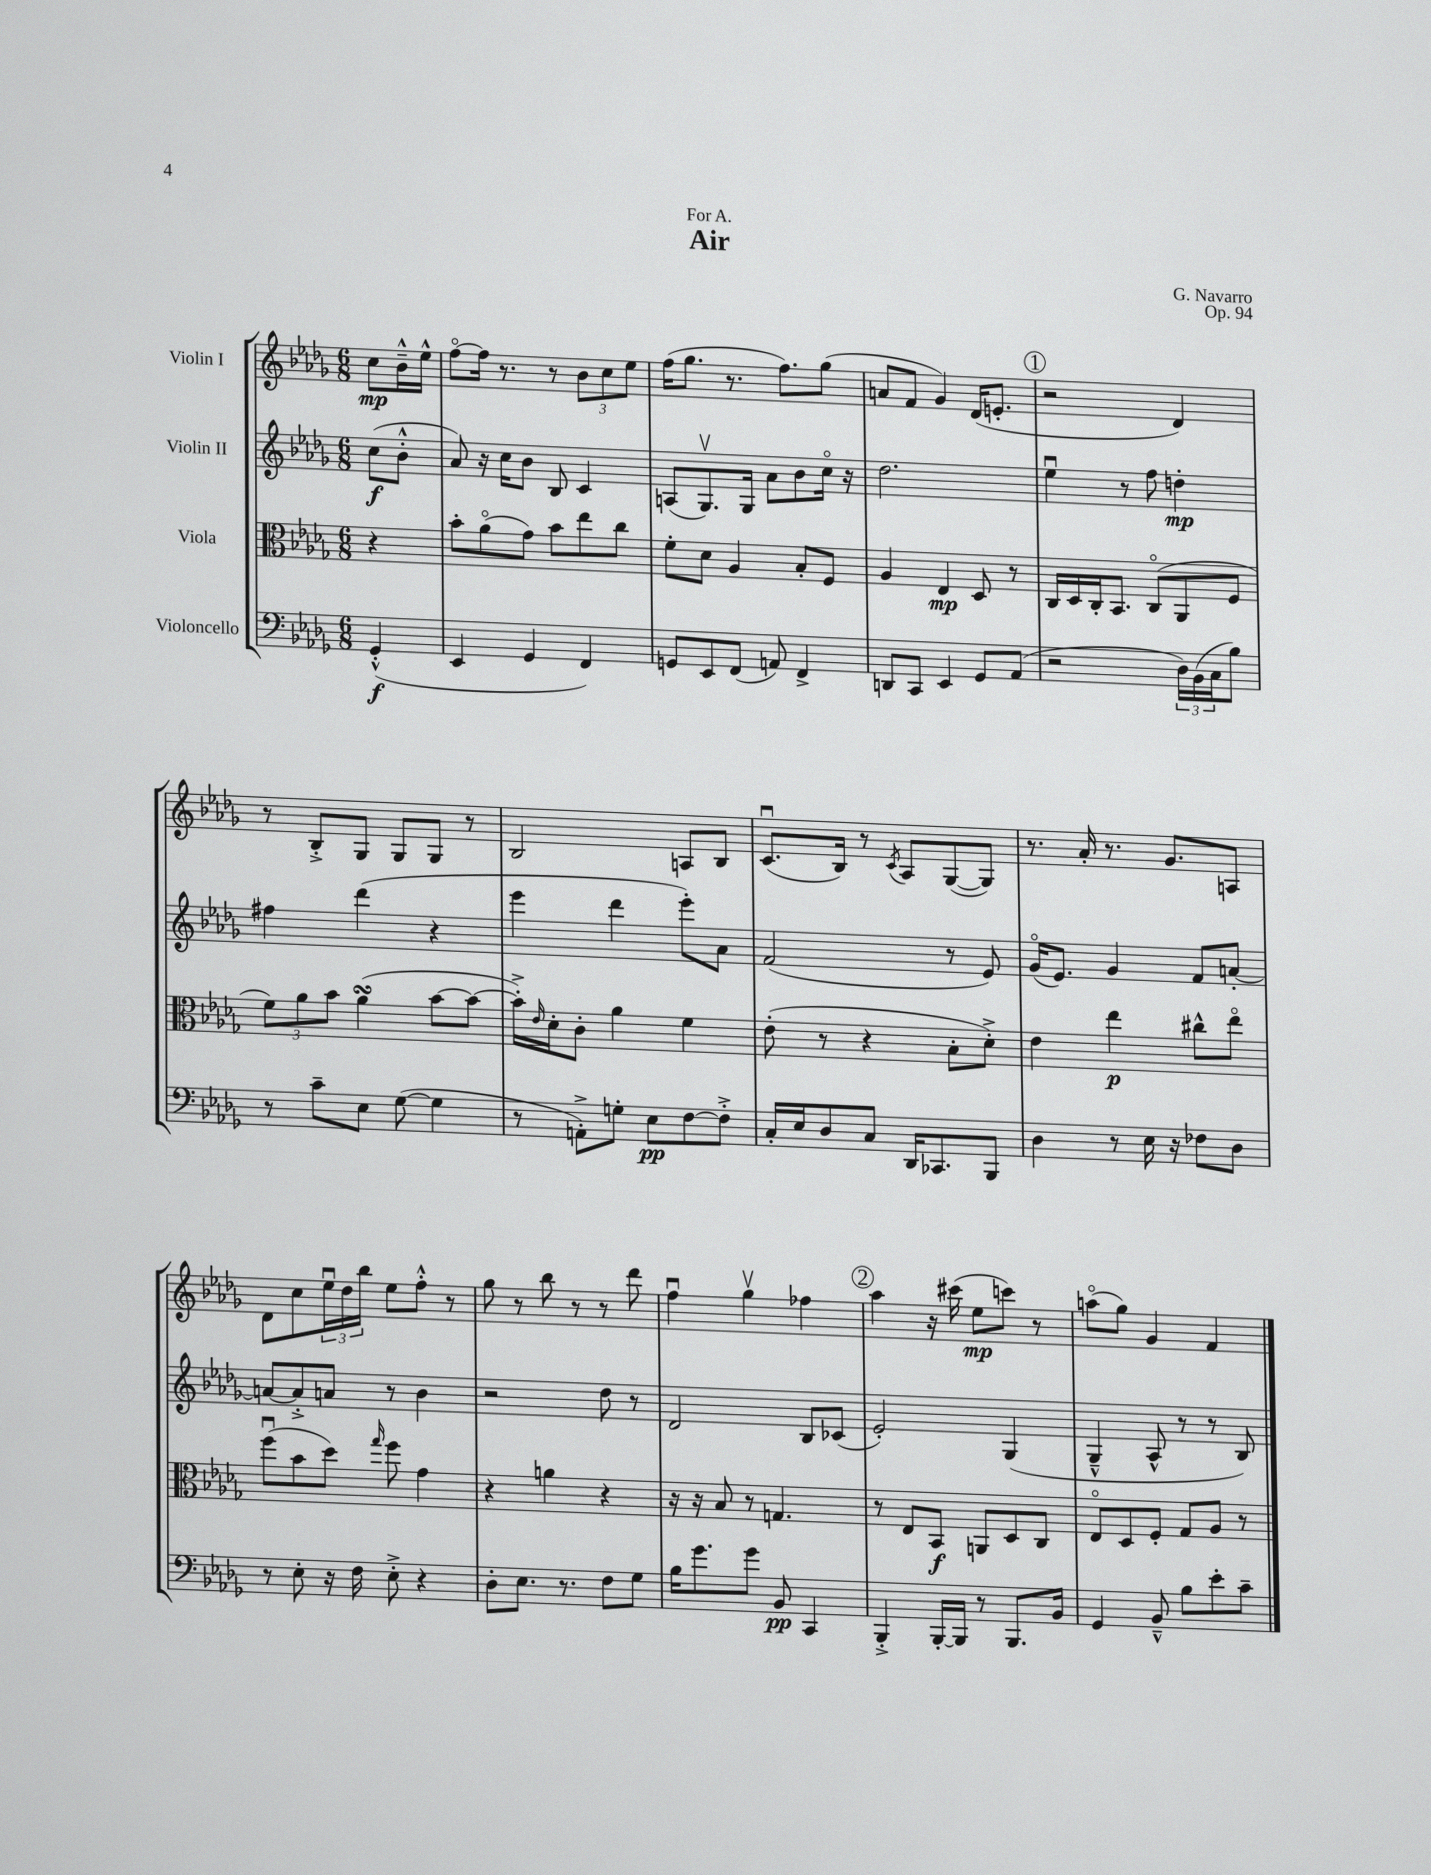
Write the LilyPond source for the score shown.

\header { title = "Air" composer = "G. Navarro" dedication = "For A." opus = "Op. 94" }
<<
\new StaffGroup <<
\new Staff = "s0" \with { instrumentName = "Violin I" } {
    \clef treble \key des \major \numericTimeSignature \time 6/8 \partial 4
    c''8\mp bes'16---^ ees''16-^ |
    f''8~\flageolet f''16 r8. r8 \tuplet 3/2 { bes'8 c''8 ees''8 } |
    f''16( ges''8. r8. f''8.) ges''8( |
    a'8 f'8 ges'4) des'16( e'8.-. |
    \mark \markup { \circle "1" } r2 des'4) |
    r8 bes8-.-> ges8 ges8 ges8 r8 |
    bes2 a8 bes8 |
    c'8.\downbow( bes16) r8 \acciaccatura { c'8 } aes8 ges8~( ges8) |
    r8. aes'16-. r8. ges'8. a8 |
    des'8 c''8 \tuplet 3/2 { ees''16\downbow des''16 bes''16 } ees''8 f''8-.-^ r8 |
    ges''8 r8 bes''8 r8 r8 des'''8 |
    f''4\downbow ges''4\upbow fes''4 |
    \mark \markup { \circle "2" } aes''4 r16 cis'''16( ees''8\mp c'''8) r8 |
    a''8\flageolet( ges''8) ges'4 f'4 \bar "|." |
}
\new Staff = "s1" \with { instrumentName = "Violin II" } {
    \clef treble \key des \major \numericTimeSignature \time 6/8 \partial 4
    c''8\f( bes'8-.-^ |
    aes'8) r16 c''16 bes'8 bes8 c'4 |
    a8( ges8.\upbow) ges16 aes'8 bes'8 c''16\flageolet r16 |
    des''2. |
    \mark \markup { \circle "1" } ees''4\downbow r8 f''8 d''4-.\mp |
    fis''4 des'''4( r4 |
    ees'''4 des'''4 ees'''8-.) aes'8 |
    f'2( r8 ees'8) |
    ges'16\flageolet( ees'8.) ges'4 f'8 a'8~-. |
    a'8~ a'8-.-> a'8 r8 bes'4 |
    r2 des''8 r8 |
    des'2 bes8 ces'8( |
    \mark \markup { \circle "2" } ees'2-.) ges4( |
    ges4---^ aes8-^ r8 r8 bes8) \bar "|." |
}
\new Staff = "s2" \with { instrumentName = "Viola" } {
    \clef alto \key des \major \numericTimeSignature \time 6/8 \partial 4
    r4 |
    bes'8-. aes'8\flageolet( ges'8) bes'8 ees''8 c''8 |
    f'8-. des'8 aes4 bes8-. f8 |
    aes4 ees4\mp des8 r8 |
    \mark \markup { \circle "1" } c16 des16 c16-. bes,8. c8\flageolet( aes,8 f8 |
    \tuplet 3/2 { f'8) aes'8 bes'8 } aes'4\turn( bes'8~ bes'8~ |
    bes'16-.->) \grace { ees'16 } des'16-. c'8-. aes'4 f'4 |
    ees'8-.( r8 r4 bes8-. des'8-.->) |
    ees'4 ees''4\p cis''8-^ ees''8\flageolet |
    f''8\downbow( bes'8 des''8) \grace { ges''16 } f''8 ges'4 |
    r4 a'4 r4 |
    r16 r16 bes8 r8 g4. |
    \mark \markup { \circle "2" } r8 ees8 bes,8\f a,8 des8 c8 |
    ees8\flageolet des8 f8-. ges8 aes8 r8 \bar "|." |
}
\new Staff = "s3" \with { instrumentName = "Violoncello" } {
    \clef bass \key des \major \numericTimeSignature \time 6/8 \partial 4
    ges,4-.-^\f( |
    ees,4 ges,4 f,4) |
    g,8 ees,8 f,8( a,8) f,4-> |
    d,8 c,8 ees,4 ges,8 aes,8( |
    \mark \markup { \circle "1" } r2 \tuplet 3/2 { des16) bes,16( c16 } bes8) |
    r8 c'8-- ees8 ges8~( ges4 |
    r8 a,8-.->) g8-. ees8\pp f8~ f8-.-> |
    c16-. ees16 des8 c8 des,16 ces,8. bes,,8 |
    des4 r8 ees16 r16 fes8 des8 |
    r8 ees8-. r16 f16 ees8-.-> r4 |
    des8-. ees8. r8. f8 ges8 |
    bes16 ges'8. ges'8 bes,8\pp c,4 |
    \mark \markup { \circle "2" } bes,,4-.-> bes,,16~-. bes,,16 r8 bes,,8. bes,16 |
    ges,4 bes,8---^ bes8 ees'8-. c'8-- \bar "|." |
}
>>
>>
\layout { \context { \Score \remove "Bar_number_engraver" } }
